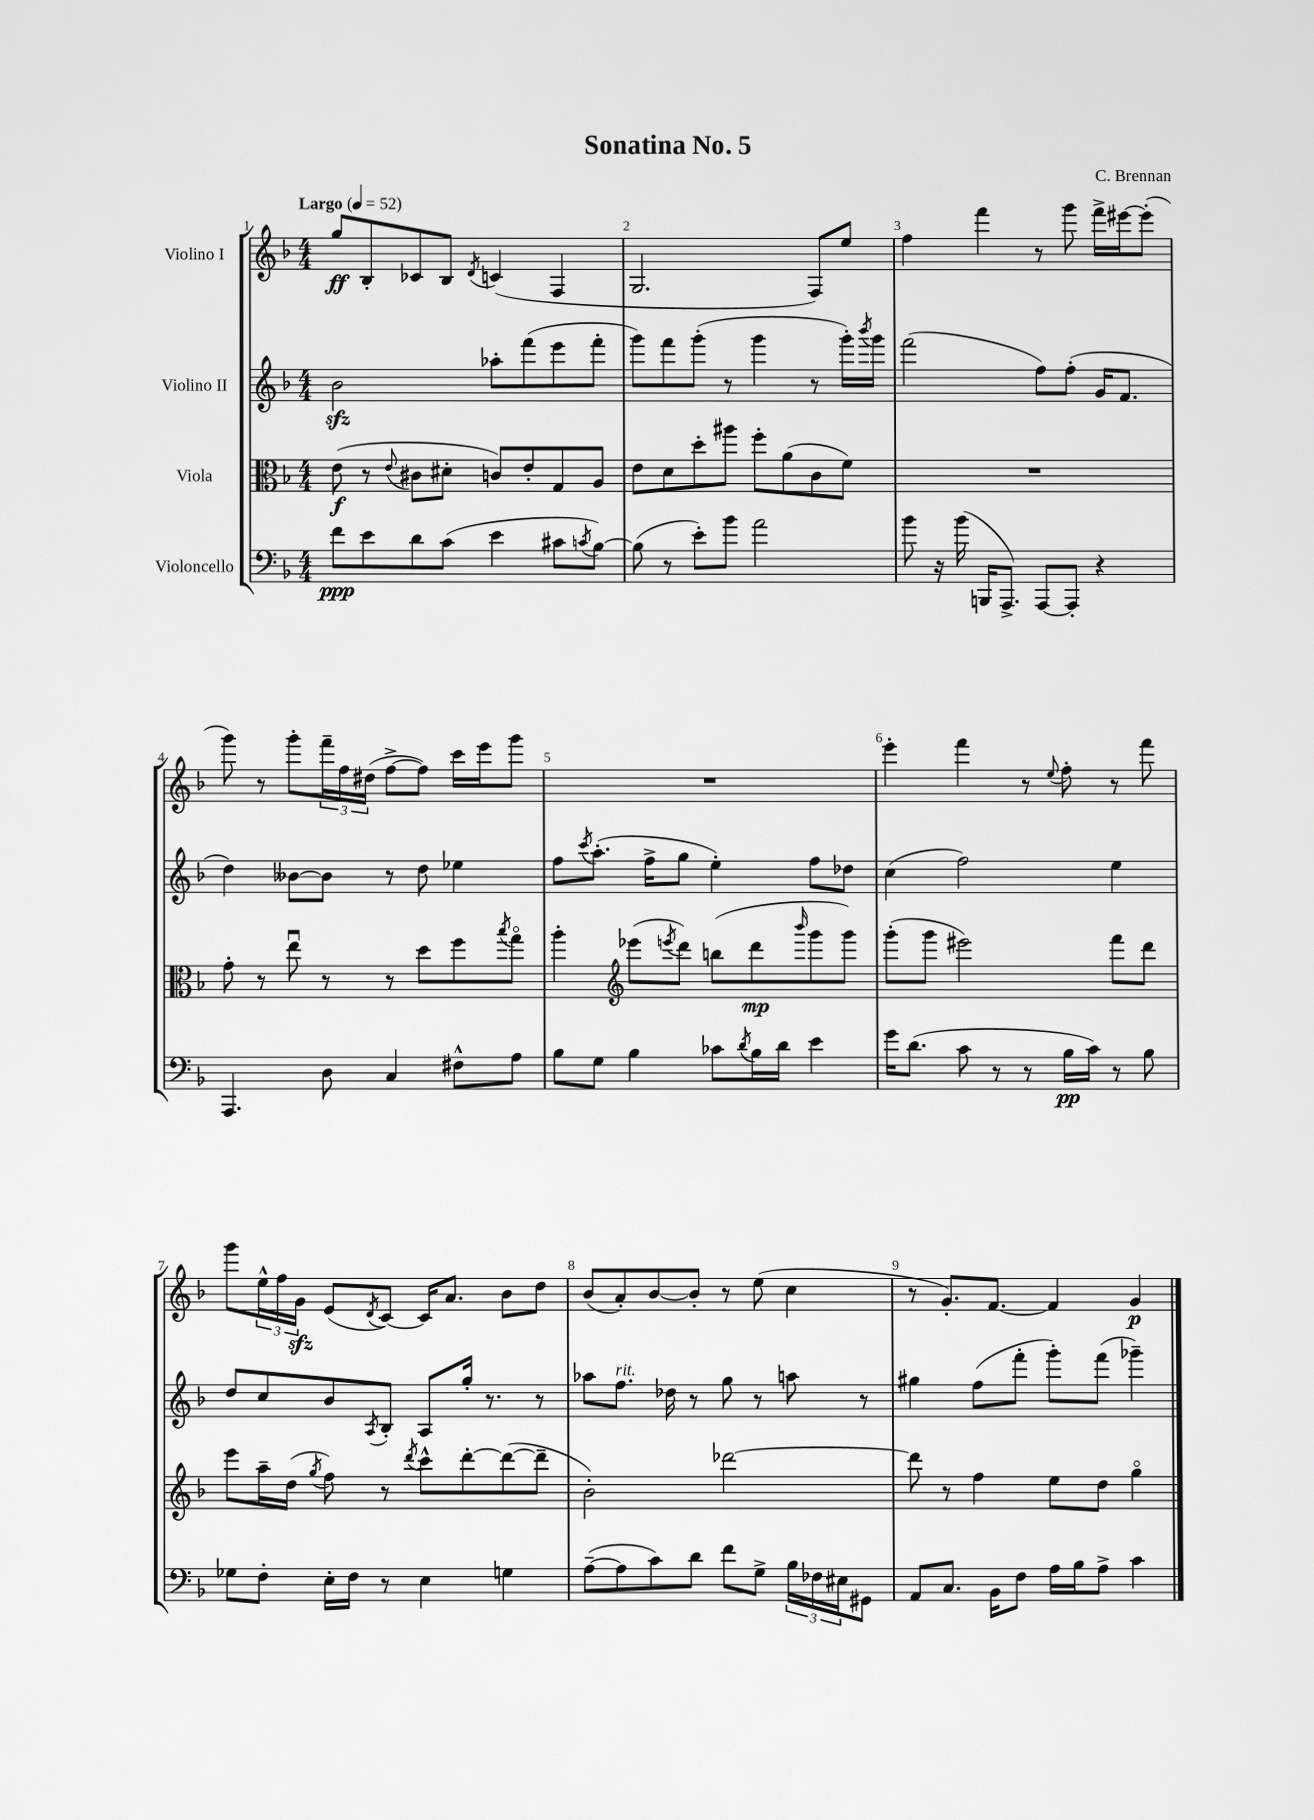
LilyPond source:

\header { title = "Sonatina No. 5" composer = "C. Brennan" }
<<
\new StaffGroup <<
\new Staff = "s0" \with { instrumentName = "Violino I" } {
    \clef treble \key f \major \numericTimeSignature \time 4/4 \tempo "Largo" 4 = 52
    g''8\ff bes8-. ces'8 bes8 \acciaccatura { d'8 } c'4( f4 |
    g2. f8) e''8 |
    f''4 f'''4 r8 g'''8 f'''16-> eis'''16~ eis'''8-.( |
    g'''8) r8 g'''8-. \tuplet 3/2 { f'''16-- f''16 dis''16( } f''8~-> f''8) c'''16 e'''16 g'''8 |
    R1 |
    e'''4-. f'''4 r8 \appoggiatura { e''8 } f''8-. r8 f'''8 |
    g'''8 \tuplet 3/2 { e''16-^ f''16 g'16\sfz } e'8( \acciaccatura { d'8 } c'8~) c'16 a'8. bes'8 d''8 |
    bes'8( a'8-.) bes'8~ bes'8-. r8 e''8( c''4 |
    r8 g'8.-.) f'8.~ f'4 g'4\p \bar "|." |
}
\new Staff = "s1" \with { instrumentName = "Violino II" } {
    \clef treble \key f \major \numericTimeSignature \time 4/4
    bes'2\sfz aes''8-. f'''8( e'''8 f'''8-. |
    g'''8) f'''8 g'''8-.( r8 g'''4 r8 g'''16-.) \acciaccatura { bes'''8 } g'''16 |
    f'''2( f''8) f''8-.( g'16 f'8. |
    d''4) beses'8~ beses'8 r8 d''8 ees''4 |
    f''8 \acciaccatura { c'''8 } a''8.-.( f''16-> g''8 e''4-.) f''8 des''8 |
    c''4( f''2) e''4 |
    d''8 c''8 bes'8 \acciaccatura { a8 } bes8-. a8 g''16-. r8. r8 |
    aes''8 f''8.^\markup { \italic "rit." } des''16 r8 g''8 r8 a''8 r8 |
    gis''4 f''8( f'''8-. g'''8-.) f'''8( ges'''4--) \bar "|." |
}
\new Staff = "s2" \with { instrumentName = "Viola" } {
    \clef alto \key f \major \numericTimeSignature \time 4/4
    e'8\f( r8 \appoggiatura { e'8 } cis'8 dis'8-. c'8) e'8-. g8 a8 |
    e'8 d'8 d''8-. ais''8 f''8-. a'8( c'8 f'8) |
    R1 |
    g'8-. r8 e''8\downbow r8 r8 d''8 f''8 \acciaccatura { bes''8 } g''8\flageolet |
    a''4-. \clef treble ees'''8( \acciaccatura { e'''8 } d'''8) b''8( d'''8\mp \grace { bes'''16 } g'''8 g'''8) |
    g'''8-.( g'''8 eis'''2) f'''8 d'''8 |
    e'''8 a''16-- d''16( \acciaccatura { g''8 } f''8) r8 \acciaccatura { d'''8 } c'''8-^ d'''8~-. d'''8~( d'''8-- |
    bes'2-.) des'''2~ |
    des'''8 r8 f''4 e''8 d''8 g''4\flageolet \bar "|." |
}
\new Staff = "s3" \with { instrumentName = "Violoncello" } {
    \clef bass \key f \major \numericTimeSignature \time 4/4
    f'8\ppp e'8 d'8 c'8( e'4 cis'8 \acciaccatura { c'8 } bes8~) |
    bes8( r8 e'8-.) bes'8 a'2 |
    bes'8 r16 bes'16( b,,16 a,,8.->) a,,8~ a,,8-. r4 |
    a,,4. d8 c4 fis8-^ a8 |
    bes8 g8 bes4 ces'8 \acciaccatura { d'8 } bes16 d'16 e'4 |
    g'16 d'8.( c'8 r8 r8 bes16\pp c'16) r8 bes8 |
    ges8 f8-. e16-. f16 r8 e4 g4 |
    a8~--( a8 c'8) d'8 f'8 g8-> \tuplet 3/2 { bes16 fes16 eis16 } gis,8 |
    a,8 c8. bes,16 f8 a16 bes16 a8-> c'4 \bar "|." |
}
>>
>>
\layout { \context { \Score \override BarNumber.break-visibility = ##(#f #t #t) barNumberVisibility = #all-bar-numbers-visible } }
